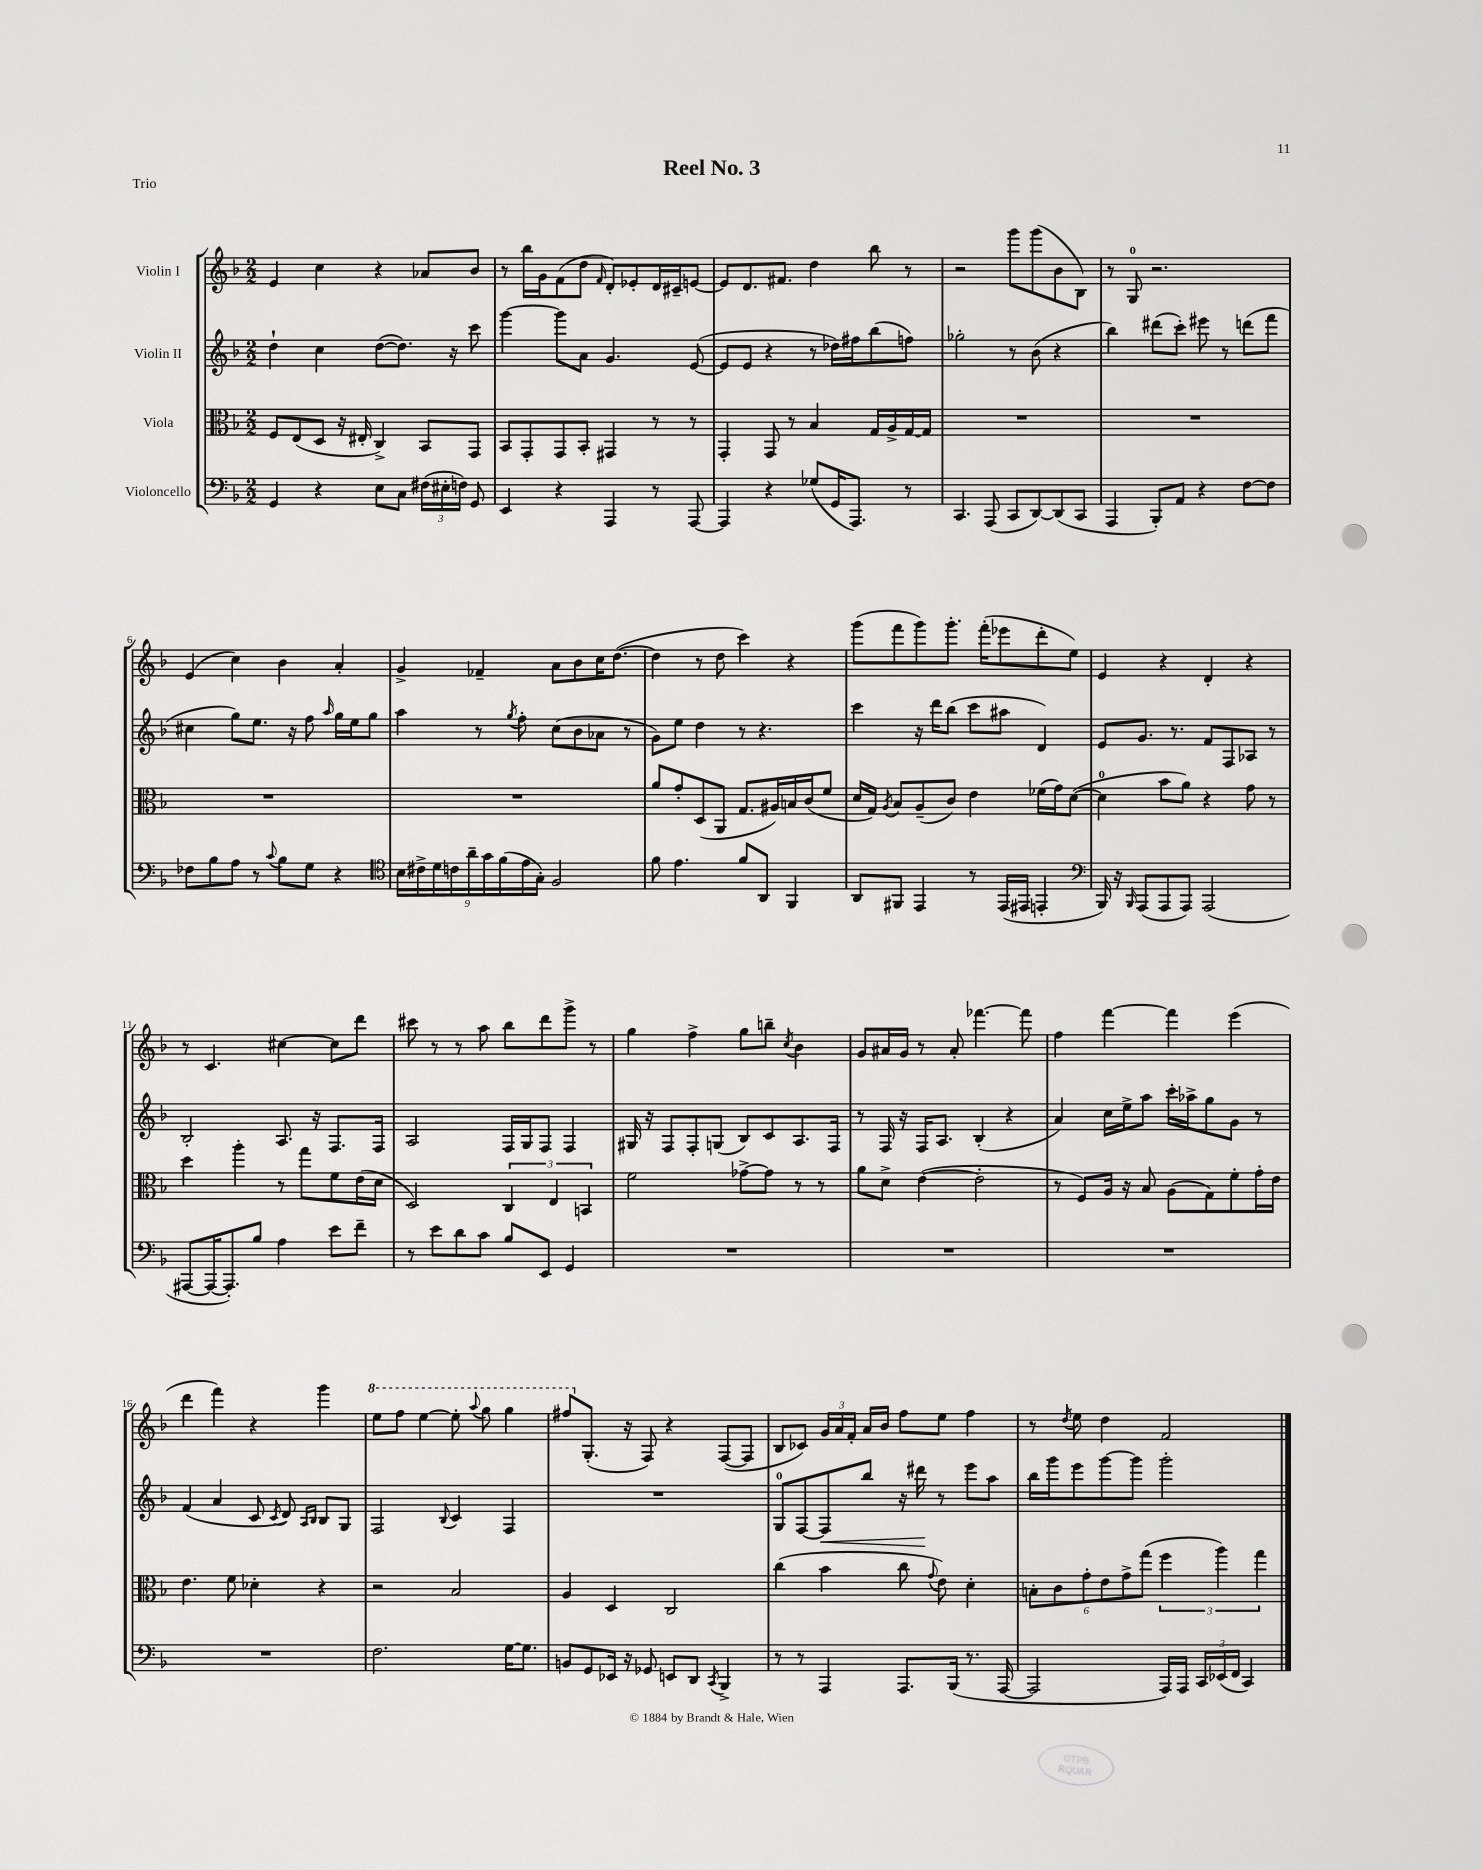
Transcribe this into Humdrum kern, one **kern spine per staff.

**kern	**kern	**kern	**kern
*staff4	*staff3	*staff2	*staff1
*clefF4	*clefC3	*clefG2	*clefG2
*k[b-]	*k[b-]	*k[b-]	*k[b-]
*M2/2	*M2/2	*M2/2	*M2/2
4GG/	8F/L	4dd`\	4e/
.	(8E/	.	.
4r	8D/J	4cc\	4cc\
.	16r	.	.
.	16E#'/	.	.
8E\L	4C^/)	([8dd\L	4r
8C\J	.	8.dd\]J)	.
(24F#\LL	8BB-/L	.	8a-/L
24E#'\	.	.	.
.	.	16r	.
24F\JJ)	.	.	.
8GG/	8GG/J	8ccc\	8b-/J
=	=	=	=
4EE/	8BB-/L	[4ggg\	8r
.	8GG'/	.	16bb-\LL
.	.	.	16g\J
4r	8GG/	8ggg\]L	(8f\
.	8BB-'/J	8a\J	8dd\J
.	.	.	16qqf/
4AAA/	4GG#/	4.g/	8d'/L)
.	.	.	8e-'/
8r	8r	.	16d/L
.	.	.	16c#~/J
[8AAA/	8r	([8e/	[8e/J
=	=	=	=
4AAA/]	4GG'/	8e/]L	8e/]L
.	.	8e/J	8.d/
4r	8GG/	4r	.
.	.	.	8.f#/J
.	8r	.	.
(8G-/L	4B-/	8r	4dd\
16GG/K	.	16dd-\LL)	.
8.AAA/J)	.	16ff#\J	.
.	16G/LL	(8bb-\	8bb-\
.	16A^/	.	.
8r	[16G/	8ff\J)	8r
.	16G/]JJ	.	.
=	=	=	=
4.CC/	1r	2gg-'\	2r
(8AAA/	.	.	.
8CC/L	.	8r	8ggg\L
[8DD/)	.	(8b-\	(8ggg\
(8DD/]	.	4r	8b-\
8CC/J	.	.	8B-\J)
=	=	=	=
4AAA/	1r	4bb-\)	8r
.	.	.	8G/
8BBB-'/L)	.	(8ddd#\L	2.r
8AA/J	.	8ccc'\J)	.
4r	.	8eee#\	.
.	.	8r	.
[8F\L	.	(8ddd\L	.
8F\]J	.	8fff\J	.
=	=	=	=
8F-\L	1r	4cc#\	(4e/
8B-\	.	.	.
8A\J	.	8gg\L)	4cc\)
8r	.	8.ee\J	.
8qqc/	.	.	.
8B-\L	.	.	4b-\
.	.	16r	.
8G\J	.	8ff\	.
.	.	16qqaa/	.
4r	.	16gg\LL	4a'/
.	.	16ee\J	.
.	.	8gg\J	.
=	=	=	=
*clefC4	*	*	*
18B-\LL	1r	4aa\	4g^/
18c#^\	.	.	.
18d\	.	.	.
18c\	.	.	.
18a~\	.	.	.
.	.	8r	4f-~/
18g\	.	.	.
(18f\	.	.	.
.	.	8qgg/	.
.	.	8ff'\	.
18e\	.	.	.
18G'\JJ)	.	.	.
2F/	.	(8cc\L	8a\L
.	.	8b-\	8b-\
.	.	8a-\J	16cc\K
.	.	.	([8.dd\J
.	.	8r	.
=	=	=	=
8f\	8a/L	8g\L)	4dd\]
4.e\	8g'/	8ee\J	.
.	(8D/	4dd\	8r
.	8AA/J	.	8dd\
8f/L	8.G/L	8r	4ccc\)
8AA/J	.	4.r	.
.	16A#/L)	.	.
4FF/	16B/	.	4r
.	(16c/J	.	.
.	8f/J	.	.
=	=	=	=
8AA/L	16d/LL	4ccc\	(8ggg\L
.	16G/JJ)	.	.
.	8qA/	.	.
8FF#/J	8B-/L	.	8fff\
4EE/	(8A~/	16r	8ggg\)
.	.	16ddd\LK	.
.	8c/J)	(8bb-\J	8.ggg'\J
8r	4e\	8ccc\L	.
.	.	.	(16fff'\LK
(16EE/LL	.	8aa#\J	8eee-\
16EE#/JJ	.	.	.
4EE'/	(16f-\LL	4d/)	8ddd'\
.	16g\J)	.	.
.	([8d\J	.	8ee\J)
=	=	=	=
*clefF4	*	*	*
16BBB-/)	4d\]	8e/L	4e/
16r	.	.	.
16qqBBB-/	.	.	.
(8AAA/L	.	8.g/J	.
8AAA/	8b-\L	.	4r
.	.	8.r	.
8AAA/J)	8a\J)	.	.
(2AAA/	4r	8f/L	4d'/
.	.	8F/	.
.	8g\	8A-/J	4r
.	8r	8r	.
=	=	=	=
[8AAA#/L	4dd\	2B-'/	8r
16AAA#/_K	.	.	4.c/
8.AAA#'/])	.	.	.
.	4aa'\	.	.
8B-/J	.	.	.
4A\	8r	8.A/	[4cc#\
.	8gg\L	.	.
.	.	16r	.
8e\L	8f\	8.F/L	8cc#\]L
8f~\J	(16e\L	.	8ddd\J
.	16d\JJ	16F/Jk	.
=	=	=	=
8r	2D/)	2A/	8ccc#\
8e\L	.	.	8r
8d\	.	.	8r
8c\J	.	.	8aa\
8B-/L	6C/	16F/LL	8bb-\L
.	.	16G/J	.
8EE/J	.	8F/J	8ddd\
.	6E/	.	.
4GG/	.	4F/	8ggg^\J
.	6BB/	.	.
.	.	.	8r
=	=	=	=
1r	2f\	16G#/	4gg\
.	.	16r	.
.	.	8F/L	.
.	.	8F'/	4ff^\
.	.	(8G/J	.
.	[8g-^\L	8B-/L)	8gg\L
.	8g-\]J	8c/	8bb~\J
.	.	.	8qcc/
.	8r	8.A/	4b-\
.	8r	.	.
.	.	16F/Jk	.
=	=	=	=
1r	8a\L	8r	8g/L
.	8d^\J	16F/	16a#/L
.	.	16r	16g/JJ
.	([4e\	16F/LK	8r
.	.	8.A/J	.
.	.	.	8a#'/
.	2e'\]	(4B-'/	[4.fff-\
.	.	4r	.
.	.	.	8fff-\]
=	=	=	=
1r	8r	4a/)	4ff\
.	8F/L)	.	.
.	16A/Jk	16cc\LL	[4fff\
.	16r	16ee^\J	.
.	8B-/	8aa\J	.
.	(8A\L	16ccc'\LL	4fff\]
.	.	16aa-^\J	.
.	8G\)	8gg\	.
.	8f'\	8g\J	(4eee\
.	16g'\L	8r	.
.	16e\JJ	.	.
=	=	=	=
1r	4.e\	(4f/	4ddd\
.	.	4a/	4fff\)
.	8f\	.	.
.	4d-'\	8c/	4r
.	.	8qc/	.
.	.	8d/)	.
.	.	16qqA/LL	.
.	.	16qqB-/JJ	.
.	4r	8B-/L	4ggg\
.	.	8G/J	.
=	=	=	=
2.F\	2r	2F/	8eee\L
.	.	.	8fff\J
.	.	.	[4eee\
.	.	8qqB-/	.
.	2B-/	4c/	8eee'\]
.	.	.	8qqaaa/
.	.	.	8ggg\
[16G\LK	.	4F/	4ggg\
8.G\]J	.	.	.
=	=	=	=
8BB/L	4A/	1r	8fff#/L
8GG/	.	.	(8.G'/J
16EE-/Jk	4D/	.	.
16r	.	.	16r
8GG-/	.	.	8F/)
8EE/L	2C/	.	4r
8DD/J	.	.	.
8qCC/	.	.	.
4BBB-^/	.	.	([8F/L
.	.	.	8F/]J
=	=	=	=
8r	(4cc\	8G/L	8B-/L
8r	.	[8F/	8c-/J)
4AAA/	4b-\	8F/]	24g/LL
.	.	.	24a/
.	.	.	24f'/JJ
.	.	8bb-/J	16a/LL
.	.	.	16b-/JJ
8.AAA/L	8cc\	16r	8ff\L
.	.	16ddd#\	.
.	8qqg/	.	.
.	8e\)	8r	8ee\J
(16BBB-/Jk	.	.	.
8.r	4d'\	8eee\L	4ff\
.	.	8aa\J	.
[16AAA/	.	.	.
=	=	=	=
2AAA/]	12B'\L	16bb-\LL	8r
.	.	16ggg\J	.
.	12c\	.	.
.	.	.	8qdd/
.	.	8eee\	8ee\
.	12g'\	.	.
.	12e\	[8ggg\	4dd\
.	12g^\	.	.
.	.	8ggg\]J	.
.	(12gg\J	.	.
16AAA/LL)	6ff\	2ggg'\	2f/
16AAA/JJ	.	.	.
24CC/LL	.	.	.
(24EE-/	6aa\)	.	.
24FF/JJ	.	.	.
4CC/)	.	.	.
.	6gg\	.	.
==	==	==	==
*-	*-	*-	*-
